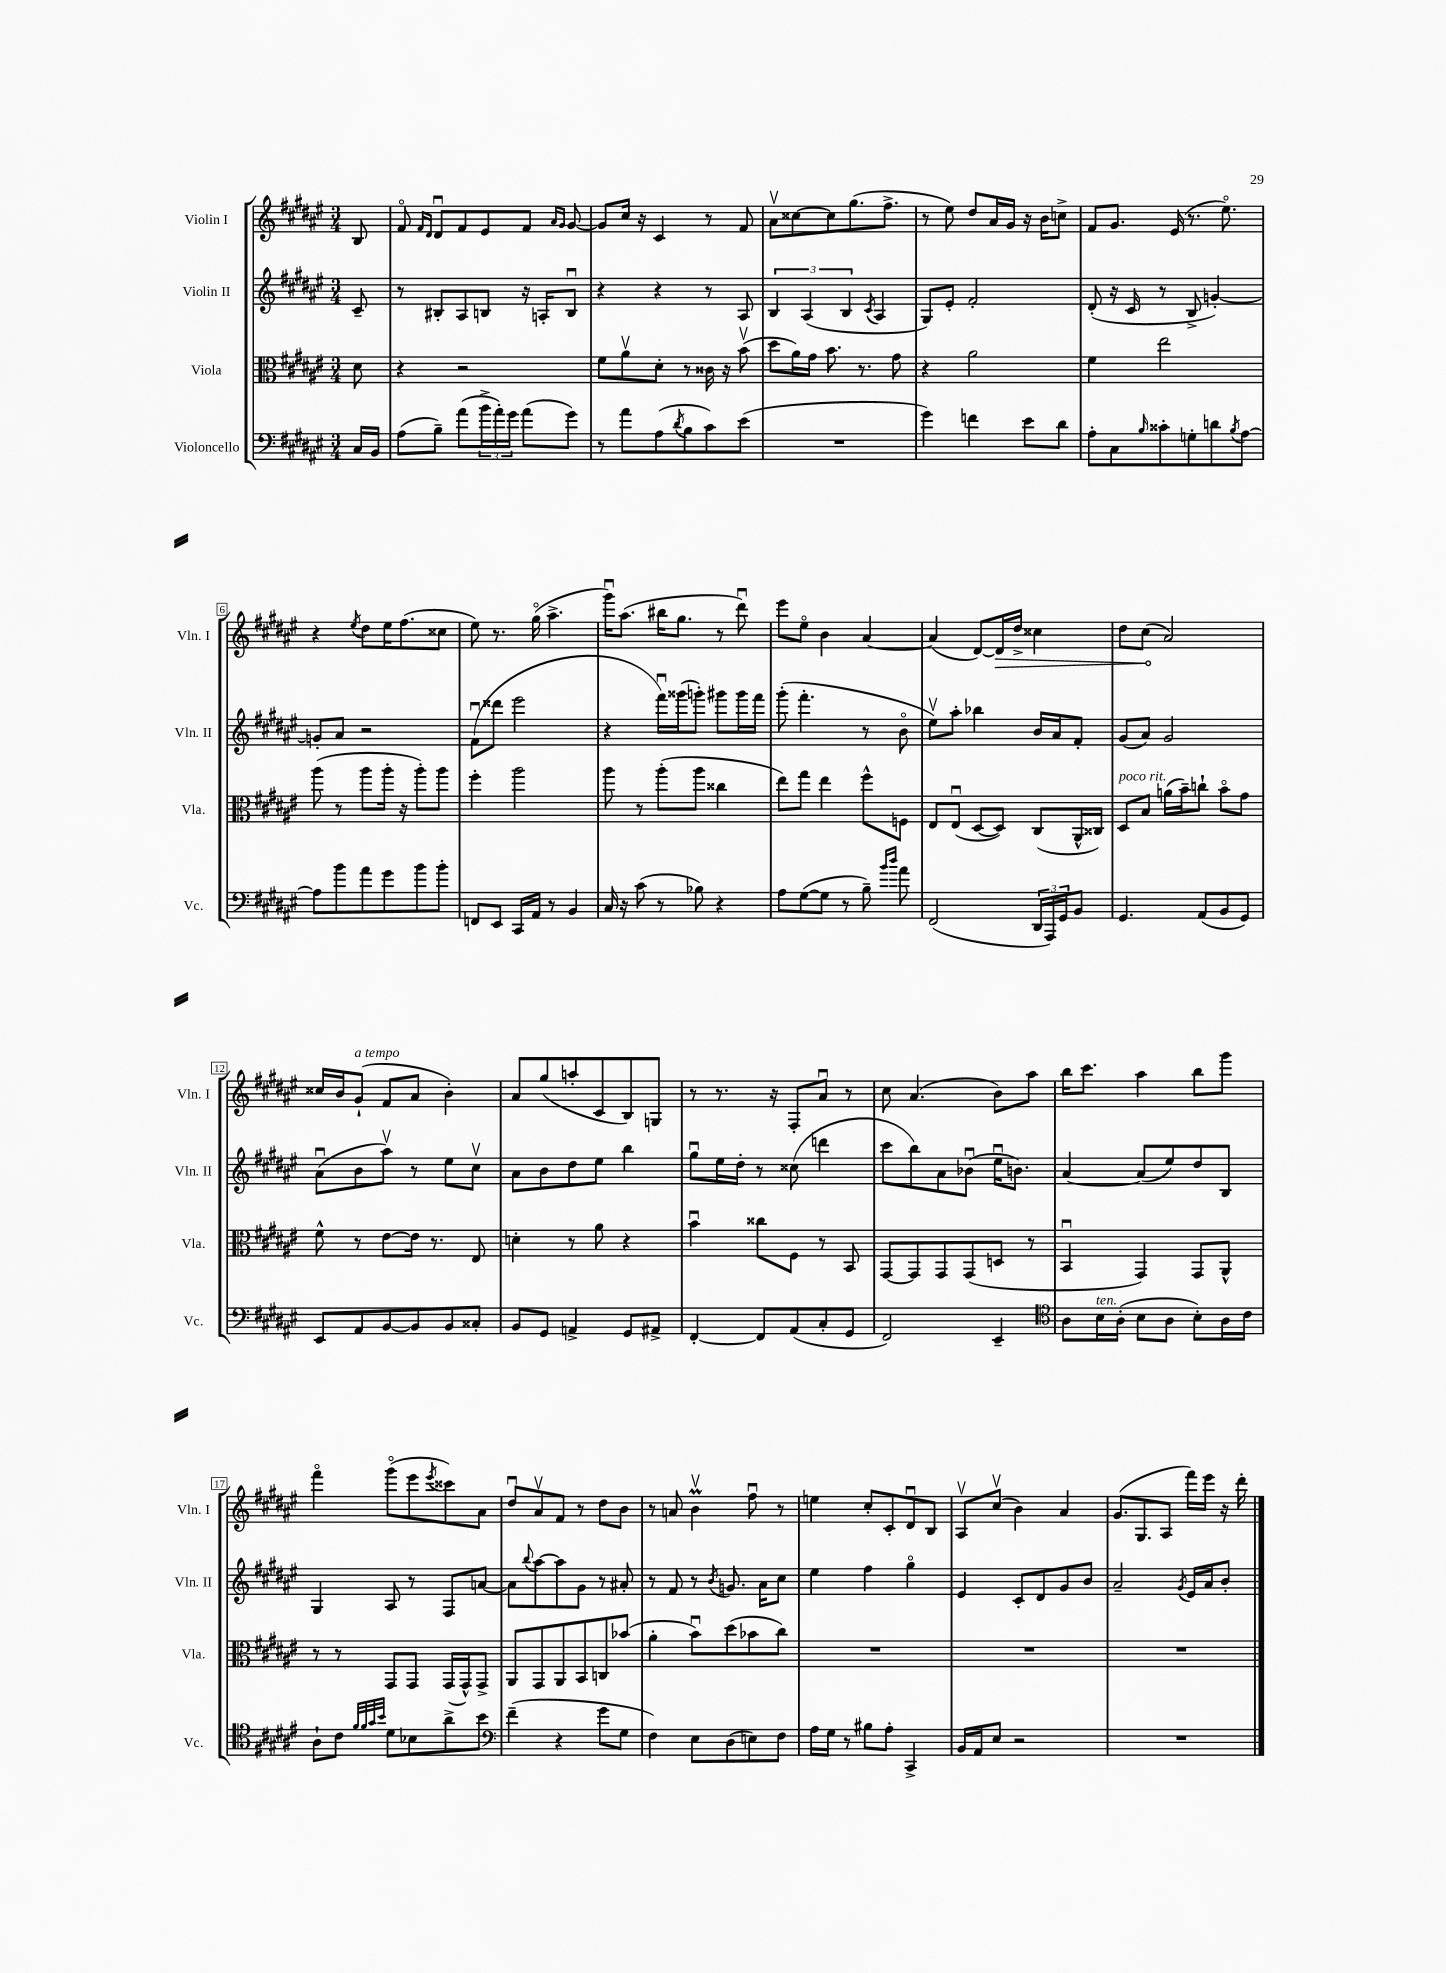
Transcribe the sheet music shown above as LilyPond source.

<<
\new StaffGroup <<
\new Staff = "s0" \with { instrumentName = "Violin I" shortInstrumentName = "Vln. I" } {
    \clef treble \key fis \major \numericTimeSignature \time 3/4 \partial 8
    b8 |
    fis'8\flageolet \grace { fis'16 dis'16 } dis'8\downbow fis'8 eis'8 fis'8 \grace { ais'16 gis'16 } gis'8~ |
    gis'8 cis''16 r16 cis'4 r8 fis'8 |
    ais'8\upbow cisis''8~ cisis''8 gis''8.( fis''8.-> |
    r8 eis''8) dis''8 ais'16 gis'16 r16 b'16 c''8-> |
    fis'8 gis'8. eis'16( r8. eis''8.\flageolet) |
    r4 \acciaccatura { eis''8 } dis''8 eis''16 fis''8.( cisis''8 |
    eis''8) r8. gis''16\flageolet( ais''4.-> |
    gis'''16\downbow) ais''8.( bis''16 gis''8. r8 dis'''8\downbow) |
    eis'''8 eis''8\flageolet b'4 ais'4~ |
    ais'4( dis'8~) \once \override Hairpin.circled-tip = ##t dis'16\> dis''16-> cisis''4 |
    dis''8 cis''8\!( ais'2) |
    cisis''16 b'16 gis'8-!^\markup { \italic "a tempo" }( fis'8 ais'8 b'4-.) |
    ais'8 gis''8( a''8-. cis'8 b8) g8 |
    r8 r8. r16 fis8-. ais'8\downbow r8 |
    cis''8 ais'4.( b'8) ais''8 |
    b''16 cis'''8. ais''4 b''8 gis'''8 |
    fis'''4\flageolet gis'''8\flageolet( eis'''8 \acciaccatura { eis'''8 } cisis'''8) ais'8 |
    dis''8\downbow ais'8\upbow fis'8 r8 dis''8 b'8 |
    r8 a'8 b'4\upbow\prall fis''8\downbow r8 |
    e''4 cis''8-. cis'8-. dis'8\downbow b8 |
    ais8\upbow cis''8\upbow( b'4) ais'4 |
    gis'8.( gis8. ais8 fis'''16) eis'''16 r16 dis'''16-. \bar "|." |
}
\new Staff = "s1" \with { instrumentName = "Violin II" shortInstrumentName = "Vln. II" } {
    \clef treble \key fis \major \numericTimeSignature \time 3/4 \partial 8
    cis'8-- |
    r8 bis8-. ais8 b8 r16 a16-. b8\downbow |
    r4 r4 r8 ais8 |
    \tuplet 3/2 { b4 ais4( b4 } \acciaccatura { cis'8 } ais4 |
    gis8) eis'8-. fis'2-. |
    dis'8-.( r16 cis'16 r8 b8-> g'4~-.) |
    g'8-. ais'8 r2 |
    fis'8\downbow( disis'''8 eis'''2 |
    r4 fis'''16\downbow) gisis'''16( g'''8-.) gis'''8 gis'''16 fis'''16 |
    gis'''8-.( fis'''4.-. r8 b'8\flageolet |
    eis''8\upbow) ais''8-. bes''4 b'16 ais'16 fis'8-. |
    gis'8( ais'8) gis'2 |
    ais'8\downbow( b'8 ais''8\upbow) r8 eis''8 cis''8\upbow |
    ais'8 b'8 dis''8 eis''8 b''4 |
    gis''8\downbow eis''16 dis''16-. r8 cisis''8( d'''4 |
    cis'''8 b''8) ais'8 bes'8\downbow( eis''16\downbow b'8.) |
    ais'4~ ais'8( eis''8) dis''8 b8 |
    gis4 ais8 r8 fis8 a'8~ |
    a'8 \appoggiatura { b''8 } ais''8~ ais''8 gis'8 r8 ais'8-. |
    r8 fis'8 r8 \acciaccatura { b'8 } g'8. ais'16 cis''8 |
    eis''4 fis''4 gis''4\flageolet |
    eis'4 cis'8-. dis'8 gis'8 b'8 |
    ais'2-- \acciaccatura { gis'8 } eis'16 ais'16 b'8-. \bar "|." |
}
\new Staff = "s2" \with { instrumentName = "Viola" shortInstrumentName = "Vla." } {
    \clef alto \key fis \major \numericTimeSignature \time 3/4 \partial 8
    dis'8 |
    r4 r2 |
    fis'8 ais'8\upbow dis'8-. r8 cisis'16 r16 b'8\upbow( |
    dis''8 ais'16) gis'16 b'8. r8. gis'8 |
    r4 ais'2 |
    fis'4 eis''2 |
    ais''8( r8 ais''8 ais''16-. r16 ais''8-.) ais''8 |
    fis''4-. ais''2 |
    ais''8 r8 ais''8-.( ais''8 cisis''4 |
    eis''8) gis''8 eis''4 fis''8-^ f8 |
    eis8 eis8\downbow( dis8~ dis8) cis8( ais,16-^ cisis16) |
    dis8^\markup { \italic "poco rit." } b8 a'16( b'16--) c''8-! b'8\flageolet gis'8 |
    fis'8-^ r8 eis'8~ eis'16 r8. eis8 |
    d'4-. r8 ais'8 r4 |
    b'4\downbow cisis''8 fis8 r8 b,8 |
    gis,8~ gis,8 gis,8 gis,8( d8 r8 |
    b,4\downbow gis,4) gis,8 ais,8-^ |
    r8 r8 gis,8 gis,8 gis,16( gis,16-^) gis,8-> |
    ais,8 gis,8 ais,8 b,8 c8 bes'8( |
    ais'4-. b'8\downbow) dis''8( bes'8 cis''8) |
    R2. |
    R2. |
    R2. \bar "|." |
}
\new Staff = "s3" \with { instrumentName = "Violoncello" shortInstrumentName = "Vc." } {
    \clef bass \key fis \major \numericTimeSignature \time 3/4 \partial 8
    cis16 b,16 |
    ais8( b8--) ais'8( \tuplet 3/2 { b'16-> ais'16-.) gis'16 } ais'8( gis'8) |
    r8 ais'8 ais8( \acciaccatura { dis'8 } b8 cis'8) eis'8( |
    R2. |
    gis'4) f'4 eis'8 dis'8 |
    ais8-. cis8 \grace { b16 } cisis'8-. g8-. d'8 \acciaccatura { b8 } ais8~ |
    ais8 b'8 ais'8 gis'8 b'8 b'8-. |
    f,8 eis,8 cis,16 ais,16 r8 b,4 |
    cis16 r16 cis'8( r8 bes8) r4 |
    ais8 gis8~( gis8 r8 b8--) \grace { b'16 dis''16 } ais'8 |
    fis,2( \tuplet 3/2 { dis,16 ais,,16) gis,16 } b,8 |
    gis,4. ais,8( b,8 gis,8) |
    eis,8 ais,8 b,8~ b,8 b,8 cisis8-. |
    b,8 gis,8 a,4-> gis,8 ais,8-> |
    fis,4~-. fis,8 ais,8( cis8-. gis,8 |
    fis,2) eis,4-- |
    \clef tenor ais8 b16^\markup { \italic "ten." } ais16-.( b8 ais8 b8-.) ais16 cis'16 |
    ais8-! cis'8 \grace { fis'32 fis'32 gis'32 b'32 } dis'8 bes8 ais'8-> b'8 |
    \clef bass fis'4--( r4 gis'8 gis8 |
    fis4) eis8 dis8( e8) fis8 |
    ais16 gis16 r8 bis8 ais8-. cis,4-> |
    b,16 ais,16 eis8 r2 |
    R2. \bar "|." |
}
>>
>>
\layout { \context { \Score \override BarNumber.stencil = #(make-stencil-boxer 0.1 0.3 ly:text-interface::print) } }
